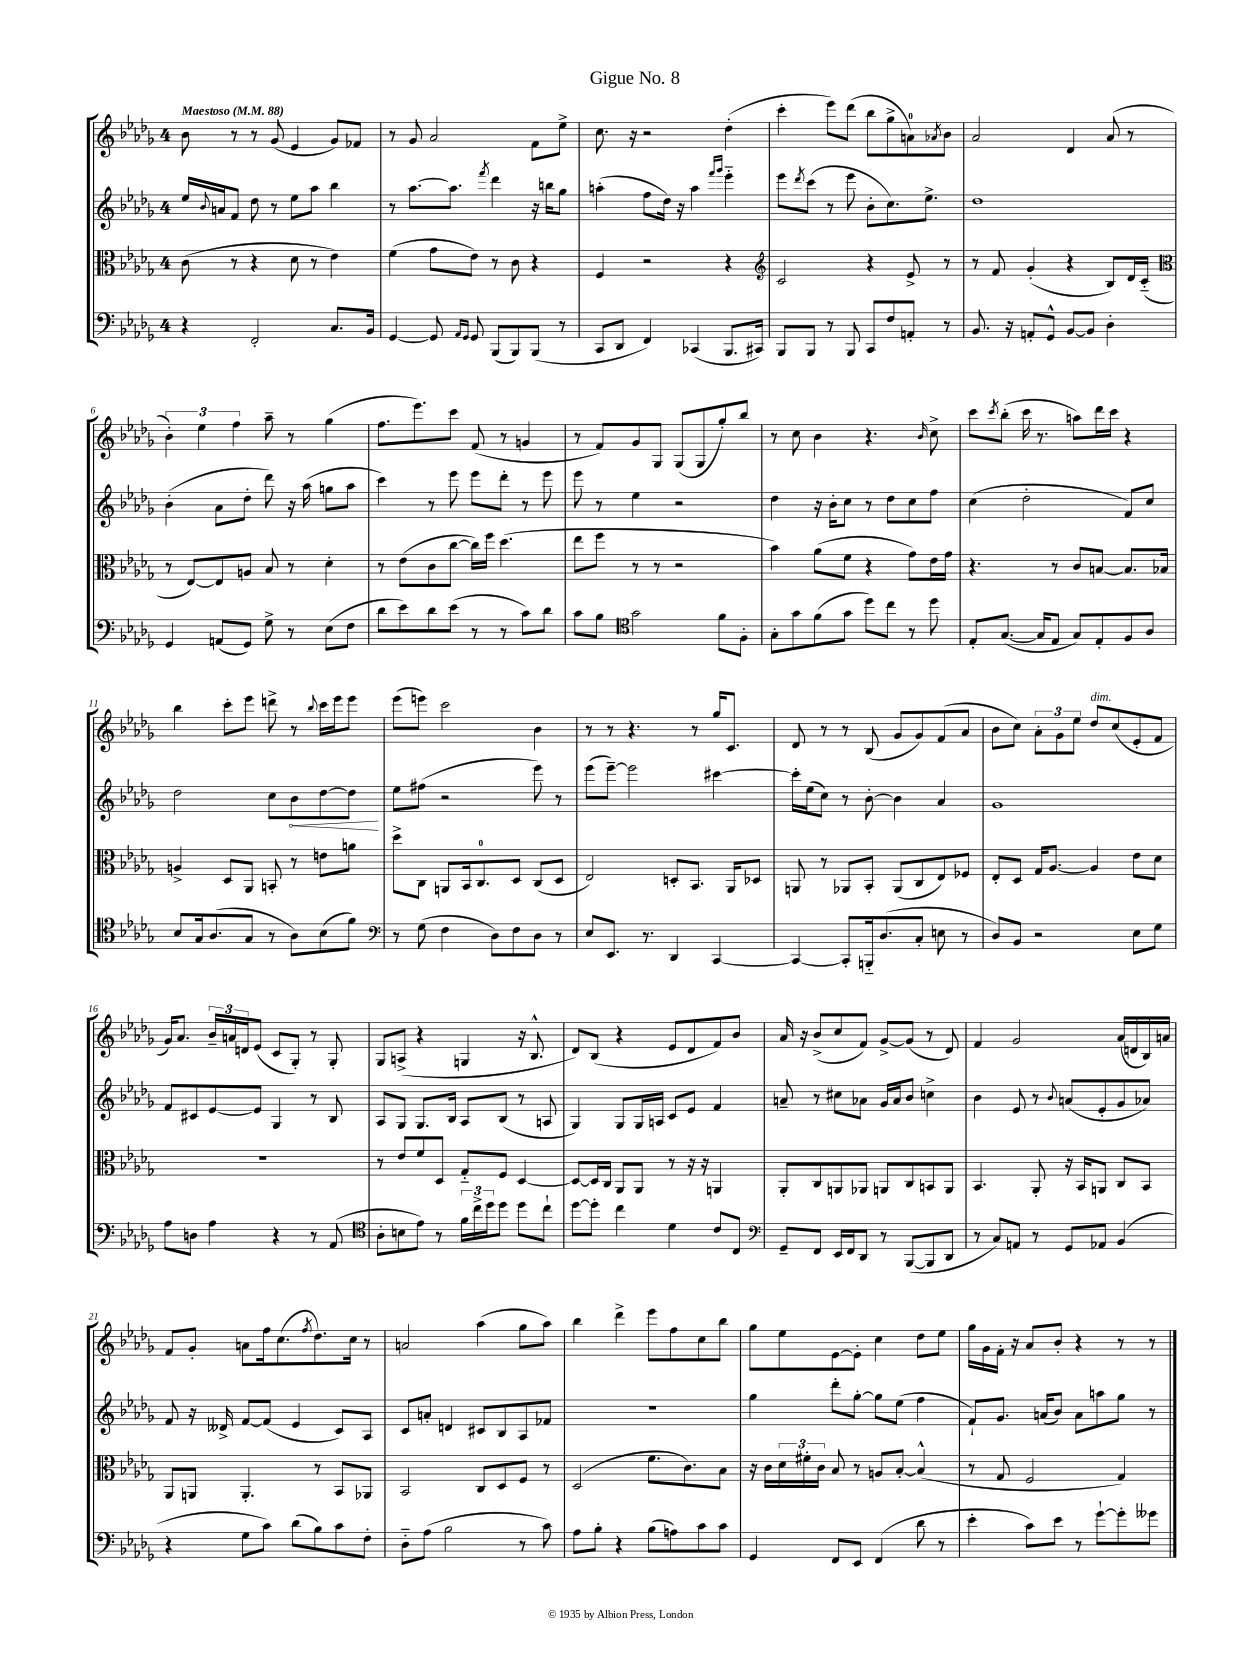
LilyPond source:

\header { title = "Gigue No. 8" }
<<
\new StaffGroup <<
\new Staff = "s0" {
    \clef treble \key des \major \once \override Staff.TimeSignature.style = #'single-digit \time 4/4 \tempo "Maestoso" 4 = 88
    bes'8 r8 r8 ges'8( ees'4 ges'8) fes'8 |
    r8 ges'8 aes'2 f'8 ees''8-> |
    c''8. r16 r2 des''4-.( |
    c'''4-. ees'''8) des'''8( bes''8 ges''8-> a'8-0) \acciaccatura { aes'8 } bes'8 |
    aes'2 des'4 aes'8( r8 |
    \tuplet 3/2 { bes'4-.) ees''4 f''4 } aes''8-- r8 ges''4( |
    f''8. ees'''8.) c'''8 f'8( r8 g'4 |
    r8 f'8) ges'8 ges8 ges8( ges8 ges''8-.) bes''8 |
    r8 c''8 bes'4 r4. \grace { bes'16 } c''8-> |
    c'''8 \acciaccatura { c'''8 } bes''8-.( c'''16 r8. a''8) des'''16 c'''16 r4 |
    bes''4 c'''8-. ees'''8 d'''8-> r8 \appoggiatura { bes''8 } c'''16 ees'''16 ees'''8 |
    ees'''8( e'''8) c'''2 bes'4 |
    r8 r8 r4. r8 ges''16 c'8. |
    des'8 r8 r8 bes8( ges'8 ges'8) f'8( aes'8 |
    bes'8 c''8) \tuplet 3/2 { aes'8-. ges'8 ees''8 } des''8^\markup { \italic "dim." } c''8( ees'8-. f'8 |
    ges'16) aes'8. \tuplet 3/2 { bes'16-- a'16 d'16 } ees'8( c'8 ges8-.) r8 ges8-. |
    ges8 a8->( r4 g4 r16 bes8.-^ |
    des'8) bes8( r4 ees'8 des'8 f'8) bes'8 |
    aes'16 r16 bes'8->( c''8 f'8) ges'8~-> ges'8( r8 des'8) |
    f'4 ges'2 aes'16( d'16 bes16) a'16 |
    f'8 ges'8-. a'8 f''16 c''8.( \acciaccatura { f''8 } des''8.) c''16 r8 |
    a'2 aes''4( ges''8 aes''8) |
    bes''4 des'''4-> ees'''8 f''8 c''8 bes''8 |
    ges''8 ees''8 ees'8~ ees'8-. c''4 des''8 ees''8 |
    ges''16 ges'16 f'16-. r16 aes'8 bes'8-. r4 r8 r8 \bar "|." |
}
\new Staff = "s1" {
    \clef treble \key des \major \once \override Staff.TimeSignature.style = #'single-digit \time 4/4
    ees''16 \appoggiatura { bes'8 } a'16 f'8 des''8 r8 ees''8 aes''8 bes''4 |
    r8 aes''8.~ aes''8. \acciaccatura { f'''8 } des'''4 r16 b''16 ges''8 |
    a''4-.( f''8 des''16) r16 a''4 \grace { f'''16 ges'''16 } ees'''4-_ |
    ees'''8 \acciaccatura { des'''8 } c'''8( r8 ees'''8 bes'8-. c''8.) ees''8.-> |
    des''1 |
    bes'4-.( aes'8 des''8-. des'''8) r16 aes''16( g''8 aes''8 |
    c'''4) r8 ees'''8 ees'''8 des'''8-. r8 ees'''8 |
    ees'''8 r8 ees''4 r2 |
    des''4 r16 bes'16-. c''8 r8 des''8 c''8 f''8 |
    c''4( des''2-. f'8) c''8 |
    des''2 c''8 \once \override Hairpin.circled-tip = ##t bes'8\< des''8~ des''8\! |
    ees''8 fis''8( r2 ees'''8) r8 |
    ees'''8( ees'''8~--) ees'''2 cis'''4~ |
    cis'''16-. ees''16( c''8) r8 bes'8~-. bes'4 aes'4 |
    ges'1 |
    f'8 cis'8 ees'8~ ees'8 ges4 r8 bes8 |
    aes8 ges8 ges8. bes16 aes8 bes8( r8 a8 |
    ges4) ges8 ges16 a16 c'8 ees'8 f'4 |
    a'8-- r8 cis''8 aes'8 ges'16 aes'16 bes'8 c''4-> |
    bes'4 ees'8 r8 \appoggiatura { bes'8 } a'8( ees'8-. ges'8 aes'8) |
    f'8 r16 deses'16-> f'8~ f'8( ees'4 c'8) aes8 |
    c'8 a'8-. d'4 cis'8 bes8 aes8 fes'8 |
    R1 |
    ges''4 des'''8-. ges''8~-. ges''8 ees''8( f''4 |
    f'8-!) ges'8. a'16( bes'8) a'8 a''8 ges''8 r8 \bar "|." |
}
\new Staff = "s2" {
    \clef alto \key des \major \once \override Staff.TimeSignature.style = #'single-digit \time 4/4
    c'8( r8 r4 des'8 r8 ees'4) |
    f'4( ges'8 ees'8) r8 c'8 r4 |
    f4 r2 r4 |
    \clef treble c'2 r4 ees'8-> r8 |
    r8 f'8 ges'4-.( r4 bes8) des'16 c'16-_( |
    \clef alto r8 ees8~) ees8 a8 bes8 r8 des'4-. |
    r8 ees'8( c'8 c''8~ c''16) f''16 des''4.( |
    ees''8 f''8 r8 r8 r2 |
    bes'4) aes'8( f'8 r4 ges'8) ees'16 ges'16 |
    r4. r8 c'8 b8~ b8. bes16 |
    a4-> des8 aes,8 b,8-. r8 e'8 a'8 |
    des''8-> c8 a,8 bes,16 c8.-0 des8 c8( des8 |
    ees2) d8-. bes,8. aes,16 des8 |
    a,8 r8 aes,8 bes,8-. aes,8( c8 ees8) fes8 |
    ees8-. des8 ges16 aes8.~ aes4 ees'8 des'8 |
    R1 |
    r8 ees'8 f'8 des8 ges8-_ f8 des4~ |
    des8~ des16 c16 aes,8 aes,8 r8 r16 r16 a,4 |
    aes,8-. c8 a,8 aes,8 a,8 c8 b,8 a,8 |
    bes,4. aes,8-. r16 bes,16 a,8 c8 bes,8 |
    aes,8 a,8 a,4.-. r8 bes,8 aes,8 |
    bes,2 c8 des8 f8 r8 |
    des2( f'8. c'8.) bes8 |
    r16 c'16 \tuplet 3/2 { des'16 fis'16-. c'16 } bes8 r8 a8 bes8~-. bes4-^( |
    r8 ges8 f2 ges4) \bar "|." |
}
\new Staff = "s3" {
    \clef bass \key des \major \once \override Staff.TimeSignature.style = #'single-digit \time 4/4
    r4 f,2-. c8. bes,16 |
    ges,4~ ges,8 \grace { aes,16 ges,16 } ges,8 bes,,8( bes,,8) bes,,8( r8 |
    c,8 des,8 f,4) ces,4( bes,,8. cis,16) |
    bes,,8 bes,,8 r8 bes,,8 c,8 f8 a,8-. r8 |
    bes,8. r16 a,8-. ges,8-^ bes,8~ bes,8 des4-. |
    ges,4 a,8( ges,8) ges8-> r8 ees8( f8 |
    des'8 ees'8) des'8 ees'8( r8 r8 c'8) des'8 |
    c'8 bes8 \clef tenor ges'2 f'8 f8-. |
    ges8-. ges'8 f'8( ges'8 des''8) c''8 r8 des''8 |
    ees8-. ges8.~( ges16 ees8 ges8) ees8-. f8 aes8 |
    bes8 ges16 aes8.( ges8 r8 aes8) bes8( f'8) |
    \clef bass r8 ges8( f4 des8) f8 des8 r8 |
    ees8 ees,8. r8. des,4 c,4~ |
    c,4~ c,8-. b,,16-_ des8.( c8-. e8 r8 |
    des8) bes,8 r2 ees8 ges8 |
    aes8 d8 aes4 r4 r8 aes,8( |
    \clef tenor aes8-. b8 ees'8) r8 \tuplet 3/2 { f'16 c''16-> des''16 } des''8 des''8 c''8-! |
    des''8~ des''8-. c''4 des'4 c'8 c8 |
    \clef bass ges,8-- f,8 ees,16 f,16 des,8 r8 bes,,8~( bes,,8 des,8 |
    r8 c8) a,8 r8 ges,8 aes,8 bes,4( |
    r4 ges8 c'8) des'8( bes8) c'8 f8-. |
    des8-_ aes8( bes2 r8 c'8) |
    aes8 bes8-. r4 bes8( a8) c'8 c'8 |
    ges,4 f,8 ees,8 f,4( des'8 r8 |
    ees'4-. c'8) ees'8 r8 ges'8~-! ges'8-. geses'8 \bar "|." |
}
>>
>>
